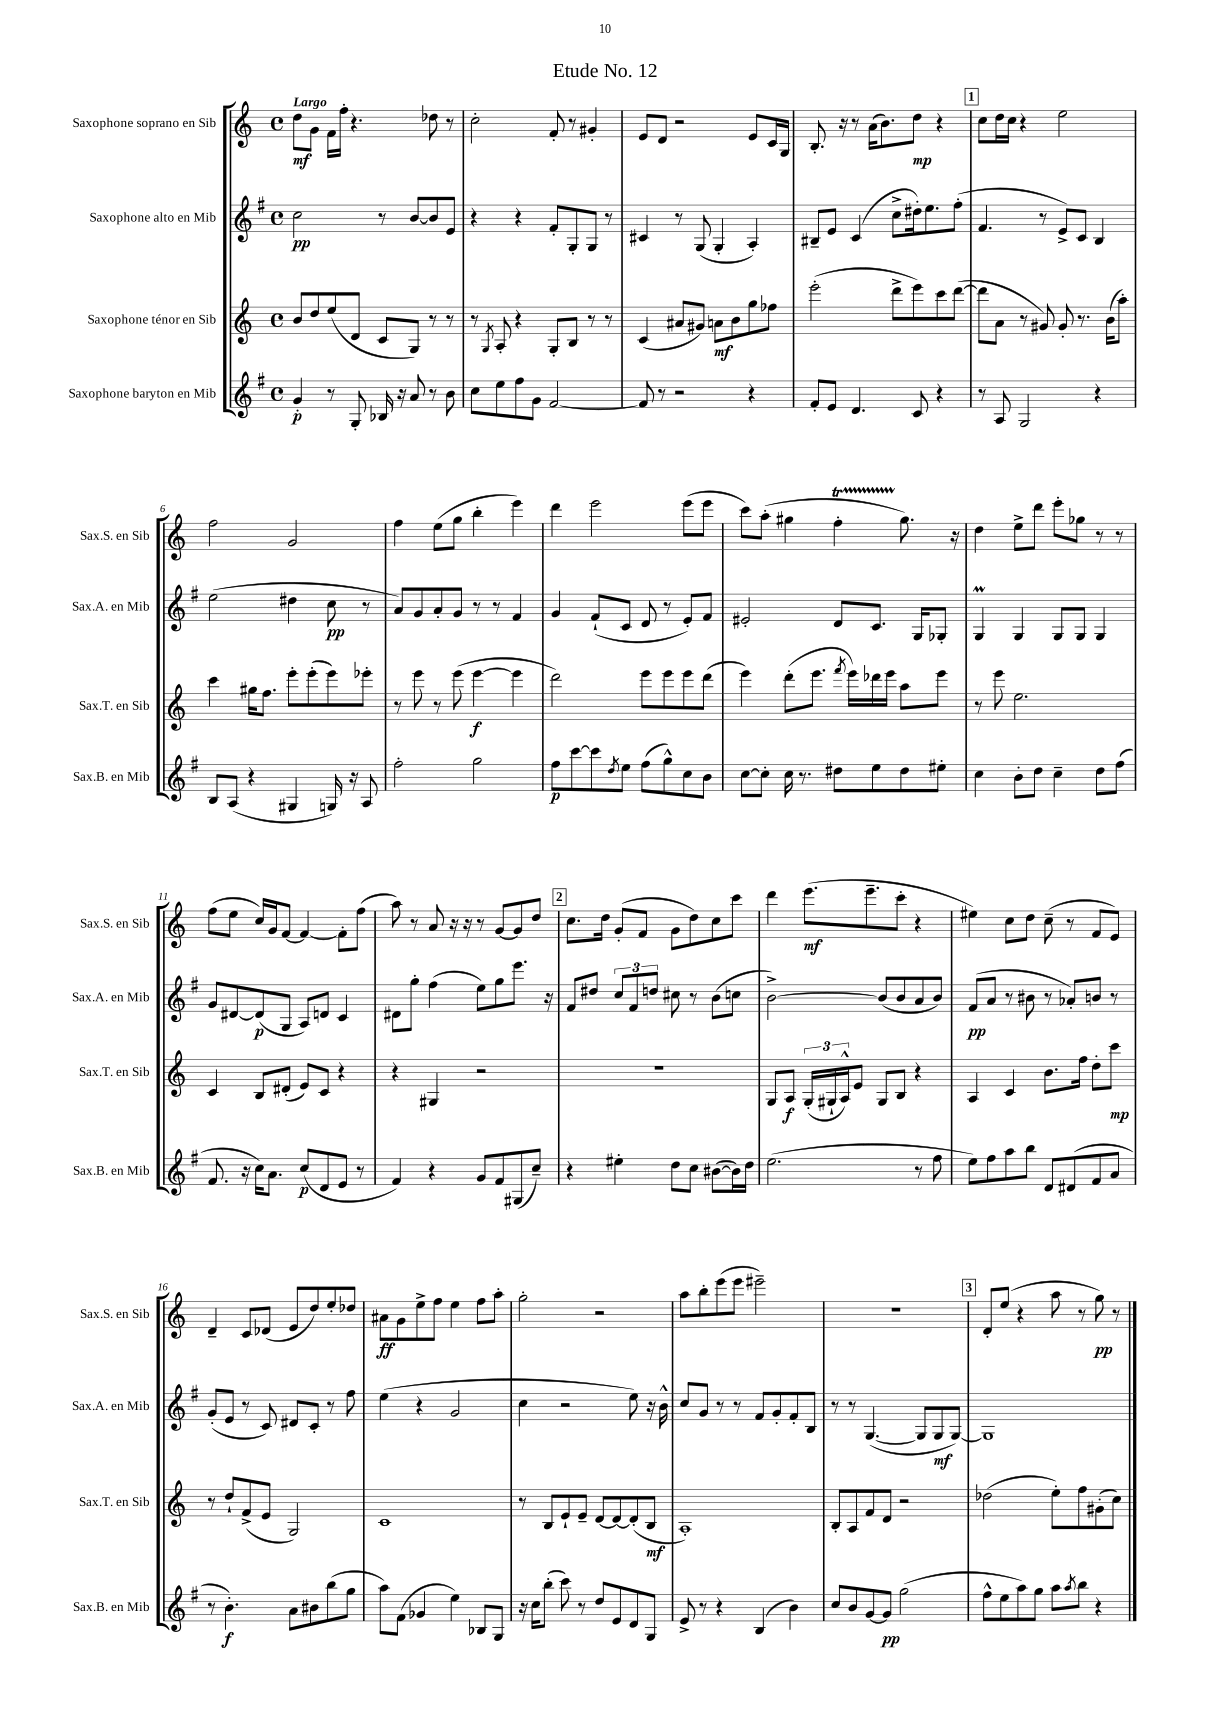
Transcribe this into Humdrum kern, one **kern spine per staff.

**kern	**kern	**kern	**kern
*staff4	*staff3	*staff2	*staff1
*clefG2	*clefG2	*clefG2	*clefG2
*k[f#]	*k[]	*k[f#]	*k[]
*M4/4	*M4/4	*M4/4	*M4/4
*met(c)	*met(c)	*met(c)	*met(c)
4g'	8b	2cc	8dd
.	8dd	.	8g
8r	(8ee	.	16f
.	.	.	16ff'
8G'	8d	.	4.r
16B-	8c	8r	.
16r	.	.	.
8a	8G)	[8b	.
8r	8r	8b]	8dd-
8b	8r	8e	8r
=	=	=	=
8cc	8r	4r	2cc'
.	8qG	.	.
8ee	8A'	.	.
8ff#	4r	4r	.
8g	.	.	.
[2f#	8G'	8f#'	8f'
.	8B	8G'	8r
.	8r	8G	4g#'
.	8r	8r	.
=	=	=	=
8f#]	(4c	4c#	8e
8r	.	.	8d
2r	8a#	8r	2r
.	8g#)	(8G	.
.	8a	4G'	.
.	8b	.	.
4r	8gg	4A')	8e
.	8ff-	.	16c
.	.	.	16G
=	=	=	=
8f#'	(2eee'	8B#~	8.B'
8e	.	8e	.
.	.	.	16r
4.d	.	(4c	8r
.	.	.	(16a
.	.	.	8.b)
.	8ddd^	8cc^	.
8c	8eee)	16dd#')	8dd
.	.	8.ee	.
4r	8ccc	.	4r
.	([8ddd	(8ff#'	.
=	=	=	=
8r	8ddd]	4.f#	8cc
8A	8a	.	16dd
.	.	.	16cc
2G	8r	.	4r
.	8g#)	8r	.
.	8g#'	8e^)	2ee
.	8.r	8c	.
4r	.	4B	.
.	(16b	.	.
.	8aa')	.	.
=	=	=	=
8B	4ccc	(2ee	2ff
(8A	.	.	.
4r	16gg#	.	.
.	8.ff	.	.
4G#	8eee'	4dd#	2g
.	(8eee'	.	.
16G)	8eee)	8cc	.
16r	.	.	.
8A	8eee-'	8r	.
=	=	=	=
2ff#'	8r	8a)	4ff
.	8eee	8g	.
.	8r	8a'	(8ee
.	(8eee	8g	8gg
2gg	[4eee	8r	4bb'
.	.	8r	.
.	4eee]	4f#	4eee)
=	=	=	=
8ff#	2ddd)	4g	4ddd
[8ccc	.	.	.
8ccc]	.	(8f#`	2eee
8qdd	.	.	.
8ee	.	8c	.
(8ff#	8eee	8d	.
8gg^^)	8eee	8r	.
8cc	8eee	8e')	(8eee
8b	(8ddd	8f#	8eee
=	=	=	=
[8cc	4eee)	2e#'	8ccc)
8cc']	.	.	(8aa'
16cc	(8ddd'	.	4gg#
8.r	.	.	.
.	8.eee	.	.
8dd#	.	8d	4ff'
.	8qfff	.	.
.	16eee)	.	.
8ee	16ddd-	8.c	.
.	16eee	.	.
8dd#	8aa	.	8.gg#)
.	.	16G	.
8ee#'	8eee	8G-'	.
.	.	.	16r
=	=	=	=
4cc	8r	4G	4dd
.	8eee	.	.
8b'	2.ee	4G	8ee^
8dd	.	.	8ddd
4cc~	.	8G	8eee'
.	.	8G	8gg-
8dd	.	4G	8r
(8ff#	.	.	8r
=	=	=	=
8.f#	4c	8g	(8ff
.	.	[8d#	8ee
16r	.	.	.
16cc)	8B	(8d#]	16cc)
8.a	.	.	16g
.	(8d#'	8G	[8f
(8cc	8e)	8A)	4f_
8d	8c	8d	.
8e	4r	4c	8f']
8r	.	.	(8ff
=	=	=	=
4f#)	4r	8d#	8aa)
.	.	8gg'	8r
4r	4G#	(4ff#	8a
.	.	.	16r
.	.	.	16r
8g	2r	8ee)	8r
8f#	.	8gg	[8g
(8G#	.	8.eee	8g]
8cc~)	.	.	8dd
.	.	16r	.
=	=	=	=
4r	1r	8f#	8.cc
.	.	8dd#	.
.	.	.	16dd
4ee#'	.	12cc	(8g'
.	.	12f#	.
.	.	.	8f
.	.	12dd	.
8dd	.	8cc#	8g
8cc	.	8r	8dd)
([8b#	.	(8b	8cc
16b#])	.	8cc	8ccc
16dd	.	.	.
=	=	=	=
(2.ee	8G	[2b^)	4ddd
.	8A	.	.
.	(24G'	.	(8.eee
.	24G#`	.	.
.	24A^^)	.	.
.	8e	.	.
.	.	.	8.eee~
.	8G#	(8b]	.
.	8B	8b	8ccc'
8r	4r	8a	4r
8ff#	.	8b)	.
=	=	=	=
8ee)	4A	(8f#	4ee#)
8ff#	.	8a	.
8aa	4c	8r	8cc
8bb	.	8b#	8dd
8d	8.b	8r	(8cc~
(8d#	.	8a-')	8r
.	16ff	.	.
8f#	8dd'	8b	8f
8a	8ccc	8r	8e)
=	=	=	=
8r	8r	(8g'	4d~
4.b')	8dd`	8e	.
.	(8f^	8r	8c
.	8e	8c)	(8d-
8a	2G)	8d#	8e
8b#	.	8c'	8dd)
(8bb	.	8r	8ee'
8gg	.	8ff#	8dd-
=	=	=	=
8aa)	1c	(4ee	8a#
(8f#	.	.	8g
4g-	.	4r	8ee^
.	.	.	8ff
4ee)	.	2g	4ee
8B-	.	.	8ff
8G	.	.	8aa'
=	=	=	=
16r	8r	4cc	2gg'
16cc	.	.	.
(8bb'	8B	.	.
8ccc)	8e`	2r	.
8r	8e~	.	.
8dd	[8d	.	2r
8e	8d_	.	.
8d	(8d']	8ee)	.
8G	8B	16r	.
.	.	16b^^	.
=	=	=	=
8e^	1A')	8cc	8aa
8r	.	8g	8bb'
4r	.	8r	(8eee
.	.	8r	8eee
(4B	.	8f#	2eee#~)
.	.	8g'	.
4b)	.	8f#'	.
.	.	8B	.
=	=	=	=
8cc	8B'	8r	1r
8b	8A	8r	.
[8g	8f	([4.G	.
8g]	8d	.	.
(2gg	2r	.	.
.	.	8G]	.
.	.	8G	.
.	.	[8G)	.
=	=	=	=
8ff#^^	(2dd-	1G]	8d'
8ee	.	.	(8ee
8aa)	.	.	4r
8gg	.	.	.
8aa	8ee')	.	8aa
8qaa	.	.	.
8bb	8ff	.	8r
4r	(8g#'	.	8gg)
.	8cc)	.	8r
==	==	==	==
*-	*-	*-	*-
